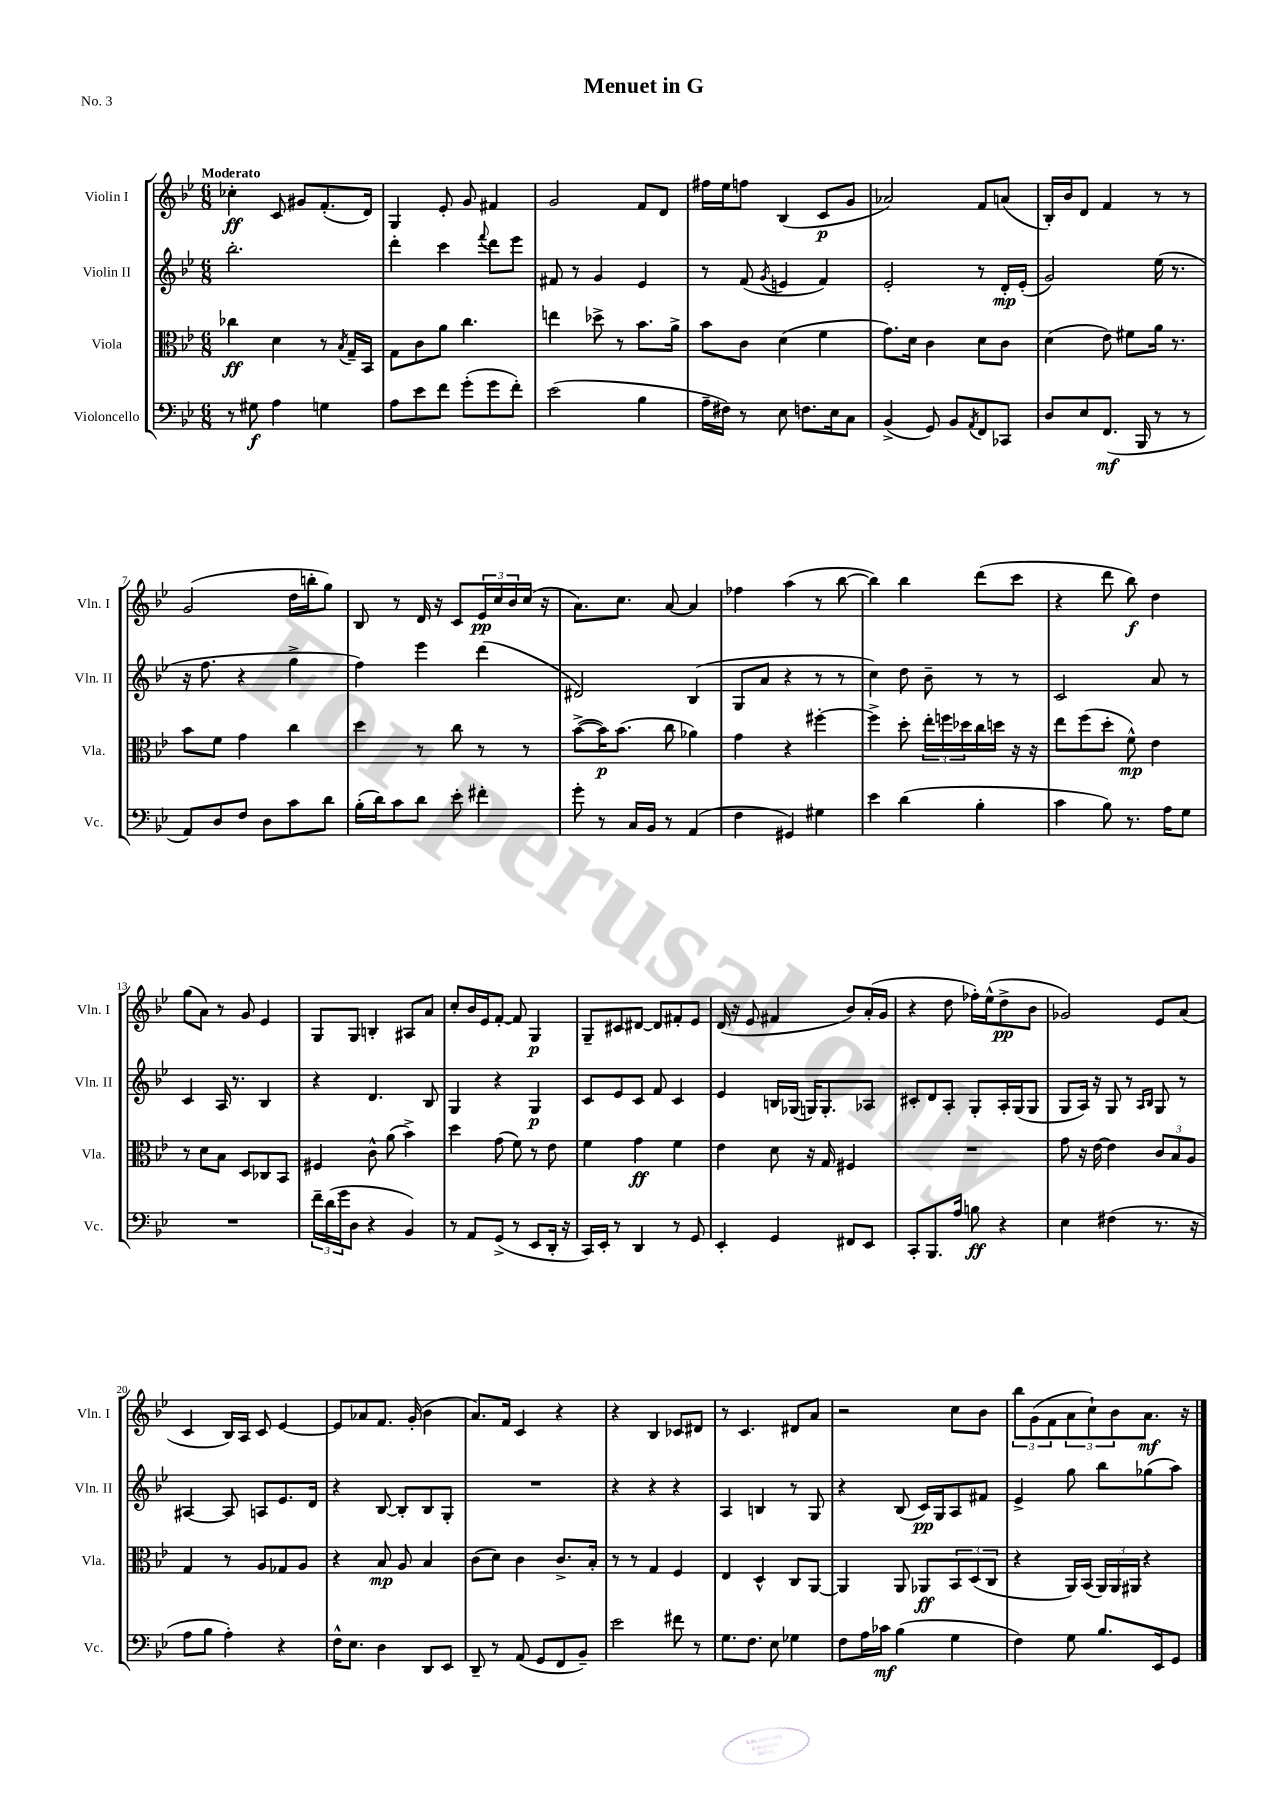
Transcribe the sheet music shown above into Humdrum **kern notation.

**kern	**dynam	**kern	**dynam	**kern	**dynam	**kern	**dynam
*part4	*part4	*part3	*part3	*part2	*part2	*part1	*part1
*staff4	*staff4	*staff3	*staff3	*staff2	*staff2	*staff1	*staff1
*I"Violoncello	*	*I"Viola	*	*I"Violin II	*	*I"Violin I	*
*I'Vc.	*	*I'Vla.	*	*I'Vln. II	*	*I'Vln. I	*
*clefF4	*	*clefC3	*	*clefG2	*	*clefG2	*
*k[b-e-]	*	*k[b-e-]	*	*k[b-e-]	*	*k[b-e-]	*
*M6/8	*	*M6/8	*	*M6/8	*	*M6/8	*
=1	=1	=1	=1	=1	=1	=1	=1
!	!	!	!	!	!	!LO:TX:a:B:t=Moderato	!
8r	.	4cc-X\	ff	2.bb-'\	.	4cc-X'\	ff
8G#X\	f	.	.	.	.	.	.
4A\	.	4d\	.	.	.	8c/	.
.	.	.	.	.	.	8g#X/L	.
4Gn\	.	8r	.	.	.	(8.f'/	.
.	.	8qB-/	.	.	.	.	.
.	.	16G~/LL	.	.	.	.	.
.	.	16BB-/JJ	.	.	.	16d/Jk)	.
=2	=2	=2	=2	=2	=2	=2	=2
8A\L	.	8G\L	.	4ddd'\	.	4G/	.
8e-\	.	8c\	.	.	.	.	.
8f\J	.	8a\J	.	4ccc\	.	8e-'/	.
(8g'\L	.	4.cc\	.	.	.	8g/	.
.	.	.	.	8qqfff/	.	.	.
8g\	.	.	.	8ddd\L	.	4f#X/	.
8f'\J)	.	.	.	8eee-\J	.	.	.
=3	=3	=3	=3	=3	=3	=3	=3
(2e-\	.	4een\	.	8f#X/	.	2g/	.
.	.	.	.	8r	.	.	.
.	.	8dd-X^\	.	4g/	.	.	.
.	.	8r	.	.	.	.	.
4B-\	.	8.b-\L	.	4e-/	.	8f/L	.
.	.	.	.	.	.	8d/J	.
.	.	16a^\Jk	.	.	.	.	.
=4	=4	=4	=4	=4	=4	=4	=4
16A~\LL	.	8b-\L	.	8r	.	16ff#X\LL	.
16F#X\JJ)	.	.	.	.	.	16ee-\J	.
8r	.	8c\J	.	(8f/	.	8ffn\J	.
.	.	.	.	8qg/	.	.	.
8E-\	.	(4d\	.	4en/	.	(4B-/	.
8.Fn\L	.	.	.	.	.	.	.
.	.	4f\	.	4f/)	.	8c/L	p
16E-\k	.	.	.	.	.	.	.
8C\J	.	.	.	.	.	8g/J	.
=5	=5	=5	=5	=5	=5	=5	=5
(4BB-^/	.	8.g\L)	.	2e-'/	.	2a-X/)	.
.	.	16d\Jk	.	.	.	.	.
8GG/)	.	4c\	.	.	.	.	.
8BB-/L	.	.	.	.	.	.	.
8qAA/	.	.	.	.	.	.	.
8FF/	.	8d\L	.	8r	.	8f/L	.
8CC-X/J	.	8c\J	.	16d'/LL	mp	(8an/J	.
.	.	.	.	(16e-'/JJ	.	.	.
=6	=6	=6	=6	=6	=6	=6	=6
8D/L	.	(4d\	.	2g/)	.	16B-'/LL)	.
.	.	.	.	.	.	16b-/J	.
8E-/	.	.	.	.	.	8d/J	.
(8.FF/J	mf	8e-\)	.	.	.	4f/	.
.	.	8f#X\L	.	.	.	.	.
16BBB-/	.	.	.	.	.	.	.
8r	.	16a\Jk	.	(16ee-\	.	8r	.
.	.	8.r	.	8.r	.	.	.
8r	.	.	.	.	.	8r	.
!!LO:LB:g=z
=7	=7	=7	=7	=7	=7	=7	=7
8AA/L)	.	8b-\L	.	16r	.	(2g/	.
.	.	.	.	8.ff\	.	.	.
8D/	.	8f\J	.	.	.	.	.
8F/J	.	4g\	.	4r	.	.	.
8D\L	.	.	.	.	.	.	.
8c\	.	4cc\	.	4gg^\	.	16dd\LL	.
.	.	.	.	.	.	16bbn'\J	.
8d\J	.	.	.	.	.	8gg\J)	.
=8	=8	=8	=8	=8	=8	=8	=8
(16B-'\LL	.	4dd\	.	4ff\)	.	8B-/	.
16d\J)	.	.	.	.	.	.	.
8c\	.	.	.	.	.	8r	.
8d\J	.	8r	.	4eee-\	.	16d/	.
.	.	.	.	.	.	16r	.
8e-'\	.	8cc\	.	.	.	8c/L	.
4f#X'\	.	8r	.	(4ddd\	.	24e-/L	pp
.	.	.	.	.	.	24cc/	.
.	.	.	.	.	.	24b-/	.
.	.	8r	.	.	.	(16cc/JJ	.
.	.	.	.	.	.	16r	.
=9	=9	=9	=9	=9	=9	=9	=9
8g'\	.	([8b-^\L	.	2d#X/)	.	8.a\L)	.
8r	.	16b-\K])	p	.	.	.	.
.	.	(8.b-\J	.	.	.	8.cc\J	.
16C/LL	.	.	.	.	.	.	.
16BB-/JJ	.	.	.	.	.	.	.
8r	.	8cc\	.	.	.	[8a/	.
(4AA/	.	4a-X\)	.	(4B-/	.	4a/]	.
=10	=10	=10	=10	=10	=10	=10	=10
4F\	.	4g\	.	8G/L	.	4ff-X\	.
.	.	.	.	8a/J	.	.	.
4GG#X/)	.	4r	.	4r	.	(4aa\	.
4G#X\	.	[4ff#X'\	.	8r	.	8r	.
.	.	.	.	8r	.	[8bb-\	.
=11	=11	=11	=11	=11	=11	=11	=11
4e-\	.	4ff#^\]	.	4cc\)	.	4bb-\])	.
(4d\	.	8dd'\	.	8dd\	.	4bb-\	.
.	.	24ee-'\LL	.	8b-~\	.	.	.
.	.	24ffn\	.	.	.	.	.
.	.	24dd-X\	.	.	.	.	.
4B-'\	.	16cc\	.	8r	.	(8ddd\L	.
.	.	16ddn\JJ	.	.	.	.	.
.	.	16r	.	8r	.	8ccc\J	.
.	.	16r	.	.	.	.	.
=12	=12	=12	=12	=12	=12	=12	=12
4c\	.	8ee-\L	.	2c/	.	4r	.
.	.	(8ff\	.	.	.	.	.
8B-\)	.	8dd'\J	.	.	.	8ddd\	.
8.r	.	8f^^\)	mp	.	.	8bb-\)	f
.	.	4e-\	.	8a/	.	4dd\	.
16A\KL	.	.	.	.	.	.	.
8G\J	.	.	.	8r	.	.	.
!!LO:LB:g=z
=13	=13	=13	=13	=13	=13	=13	=13
2.r	.	8r	.	4c/	.	(8gg\L	.
.	.	8d\L	.	.	.	8a\J)	.
.	.	8B-\J	.	16A/	.	8r	.
.	.	.	.	8.r	.	.	.
.	.	8D/L	.	.	.	8g/	.
.	.	8C-X/	.	4B-/	.	4e-/	.
.	.	8BB-/J	.	.	.	.	.
=14	=14	=14	=14	=14	=14	=14	=14
24f~\LL	.	4F#X/	.	4r	.	8G/L	.
(24d\	.	.	.	.	.	.	.
24g\J	.	.	.	.	.	.	.
8D\J	.	.	.	.	.	8G/J	.
4r	.	8c^^\	.	4.d/	.	4Bn'/	.
.	.	(8a\	.	.	.	.	.
4BB-/)	.	4b-^\)	.	.	.	8A#X/L	.
.	.	.	.	8B-/	.	8a/J	.
=15	=15	=15	=15	=15	=15	=15	=15
8r	.	4dd\	.	4G/	.	8cc'/L	.
8AA/L	.	.	.	.	.	16b-/L	.
.	.	.	.	.	.	16e-/J	.
(8GG^/J	.	(8g\	.	4r	.	[8f'/J	.
8r	.	8f\)	.	.	.	8f/]	.
8EE-/L	.	8r	.	4G/	p	4G/	p
16DD'/Jk	.	8e-\	.	.	.	.	.
16r	.	.	.	.	.	.	.
=16	=16	=16	=16	=16	=16	=16	=16
16CC/LL)	.	4f\	.	8c/L	.	8G~/L	.
16EE-'/JJ	.	.	.	.	.	.	.
8r	.	.	.	8e-/	.	8c#X/	.
4DD/	.	4g\	ff	8c/J	.	[8d#X/J	.
.	.	.	.	8f/	.	8d#/L]	.
8r	.	4f\	.	4c/	.	8f#X'/	.
8GG/	.	.	.	.	.	8e-/J	.
=17	=17	=17	=17	=17	=17	=17	=17
4EE-'/	.	4e-\	.	4e-/	.	(16d/	.
.	.	.	.	.	.	16r	.
.	.	.	.	.	.	8e-/	.
4GG/	.	8d\	.	16Bn/LL	.	4f#X/	.
.	.	.	.	(16G-X/JJ	.	.	.
.	.	16r	.	16Gn/KL)	.	.	.
.	.	16G/	.	8.G'/	.	.	.
8FF#X/L	.	4F#X/	.	.	.	8b-/L)	.
8EE-/J	.	.	.	8A-X/J	.	(16a'/L	.
.	.	.	.	.	.	16g/JJ	.
=18	=18	=18	=18	=18	=18	=18	=18
8CC'/L	.	2.r	.	8c#X'/L	.	4r	.
8.BBB-/	.	.	.	8d/	.	.	.
.	.	.	.	8A'/J	.	8dd\	.
16A/Jk	.	.	.	.	.	.	.
8Bn\	ff	.	.	8G'/L	.	16ff-X'\LL)	.
.	.	.	.	.	.	(16ee-^^\J	.
4r	.	.	.	16A'/L	.	8dd^\	pp
.	.	.	.	(16G/J	.	.	.
.	.	.	.	8G/J	.	8b-\J	.
=19	=19	=19	=19	=19	=19	=19	=19
4E-\	.	8g\	.	8G/L	.	2g-X/)	.
.	.	16r	.	16A/Jk)	.	.	.
.	.	[16e-\	.	16r	.	.	.
(4F#X\	.	4e-\]	.	8G/	.	.	.
.	.	.	.	8r	.	.	.
.	.	.	.	16qqA/LL	.	.	.
.	.	.	.	16qqB-/JJ	.	.	.
8.r	.	12c/L	.	8G/	.	8e-/L	.
.	.	12B-/	.	.	.	.	.
.	.	.	.	8r	.	(8a/J	.
.	.	12A/J	.	.	.	.	.
16r	.	.	.	.	.	.	.
!!LO:LB:g=z
=20	=20	=20	=20	=20	=20	=20	=20
8A\L	.	4G/	.	[4A#X/	.	4c/	.
8B-\J	.	.	.	.	.	.	.
4A'\)	.	8r	.	8A#/]	.	16B-/LL)	.
.	.	.	.	.	.	16A/JJ	.
.	.	8A/L	.	8An/L	.	8c/	.
4r	.	8G-X/	.	8.e-/	.	[4e-/	.
.	.	8A/J	.	.	.	.	.
.	.	.	.	16d/Jk	.	.	.
=21	=21	=21	=21	=21	=21	=21	=21
16F^^\KL	.	4r	.	4r	.	8e-/L]	.
8.E-\J	.	.	.	.	.	.	.
.	.	.	.	.	.	8a-X/	.
4D\	.	8B-/	mp	[8B-/	.	8.f/J	.
.	.	8A/	.	8B-'/L]	.	.	.
.	.	.	.	.	.	(16g'/	.
8DD/L	.	4B-/	.	8B-/	.	4b-\	.
8EE-/J	.	.	.	8G'/J	.	.	.
=22	=22	=22	=22	=22	=22	=22	=22
8DD~/	.	(8c\L	.	2.r	.	8.a/L)	.
8r	.	8d\J)	.	.	.	.	.
.	.	.	.	.	.	16f/Jk	.
(8AA/	.	4c\	.	.	.	4c/	.
8GG/L	.	.	.	.	.	.	.
8FF/	.	8.c^/L	.	.	.	4r	.
8BB-~/J)	.	.	.	.	.	.	.
.	.	16B-'/Jk	.	.	.	.	.
=23	=23	=23	=23	=23	=23	=23	=23
2e-\	.	8r	.	4r	.	4r	.
.	.	8r	.	.	.	.	.
.	.	4G/	.	4r	.	4B-/	.
8f#X\	.	4F/	.	4r	.	8c-X/L	.
8r	.	.	.	.	.	8d#X/J	.
=24	=24	=24	=24	=24	=24	=24	=24
8.G\L	.	4E-/	.	4A/	.	8r	.
.	.	.	.	.	.	4.c/	.
8.F\J	.	.	.	.	.	.	.
.	.	4D^^/	.	4Bn/	.	.	.
8E-\	.	.	.	.	.	.	.
4G-X\	.	8C/L	.	8r	.	8d#X/L	.
.	.	[8AA/J	.	8G/	.	8a/J	.
=25	=25	=25	=25	=25	=25	=25	=25
8F\L	.	4AA/]	.	4r	.	2r	.
16A\L	.	.	.	.	.	.	.
16c-X\JJ	mf	.	.	.	.	.	.
(4B-\	.	8AA/	.	(8B-/	.	.	.
.	.	8AA-X/L	ff	16c/LL)	pp	.	.
.	.	.	.	16G/J	.	.	.
4G\	.	12BB-/	.	8A/	.	8cc\L	.
.	.	(12D/	.	.	.	.	.
.	.	.	.	8f#X/J	.	8b-\J	.
.	.	12C/J	.	.	.	.	.
=26	=26	=26	=26	=26	=26	=26	=26
4F\)	.	4r	.	4e-^/	.	12bb-\L	.
.	.	.	.	.	.	(12g\	.
.	.	.	.	.	.	12f\	.
8G\	.	16AA/LL)	.	8gg\	.	12a\	.
.	.	(16BB-/JJ	.	.	.	.	.
.	.	.	.	.	.	12cc`\)	.
8.B-/L	.	24AA/LL)	.	8bb-\L	.	.	.
.	.	24AA/	.	.	.	12b-\	.
.	.	24AA#X/JJ	.	.	.	.	.
.	.	4r	.	(8gg-X\	.	8.a\J	mf
16EE-/k	.	.	.	.	.	.	.
8GG/J	.	.	.	8aa\J)	.	.	.
.	.	.	.	.	.	16r	.
==	==	==	==	==	==	==	==
*-	*-	*-	*-	*-	*-	*-	*-
